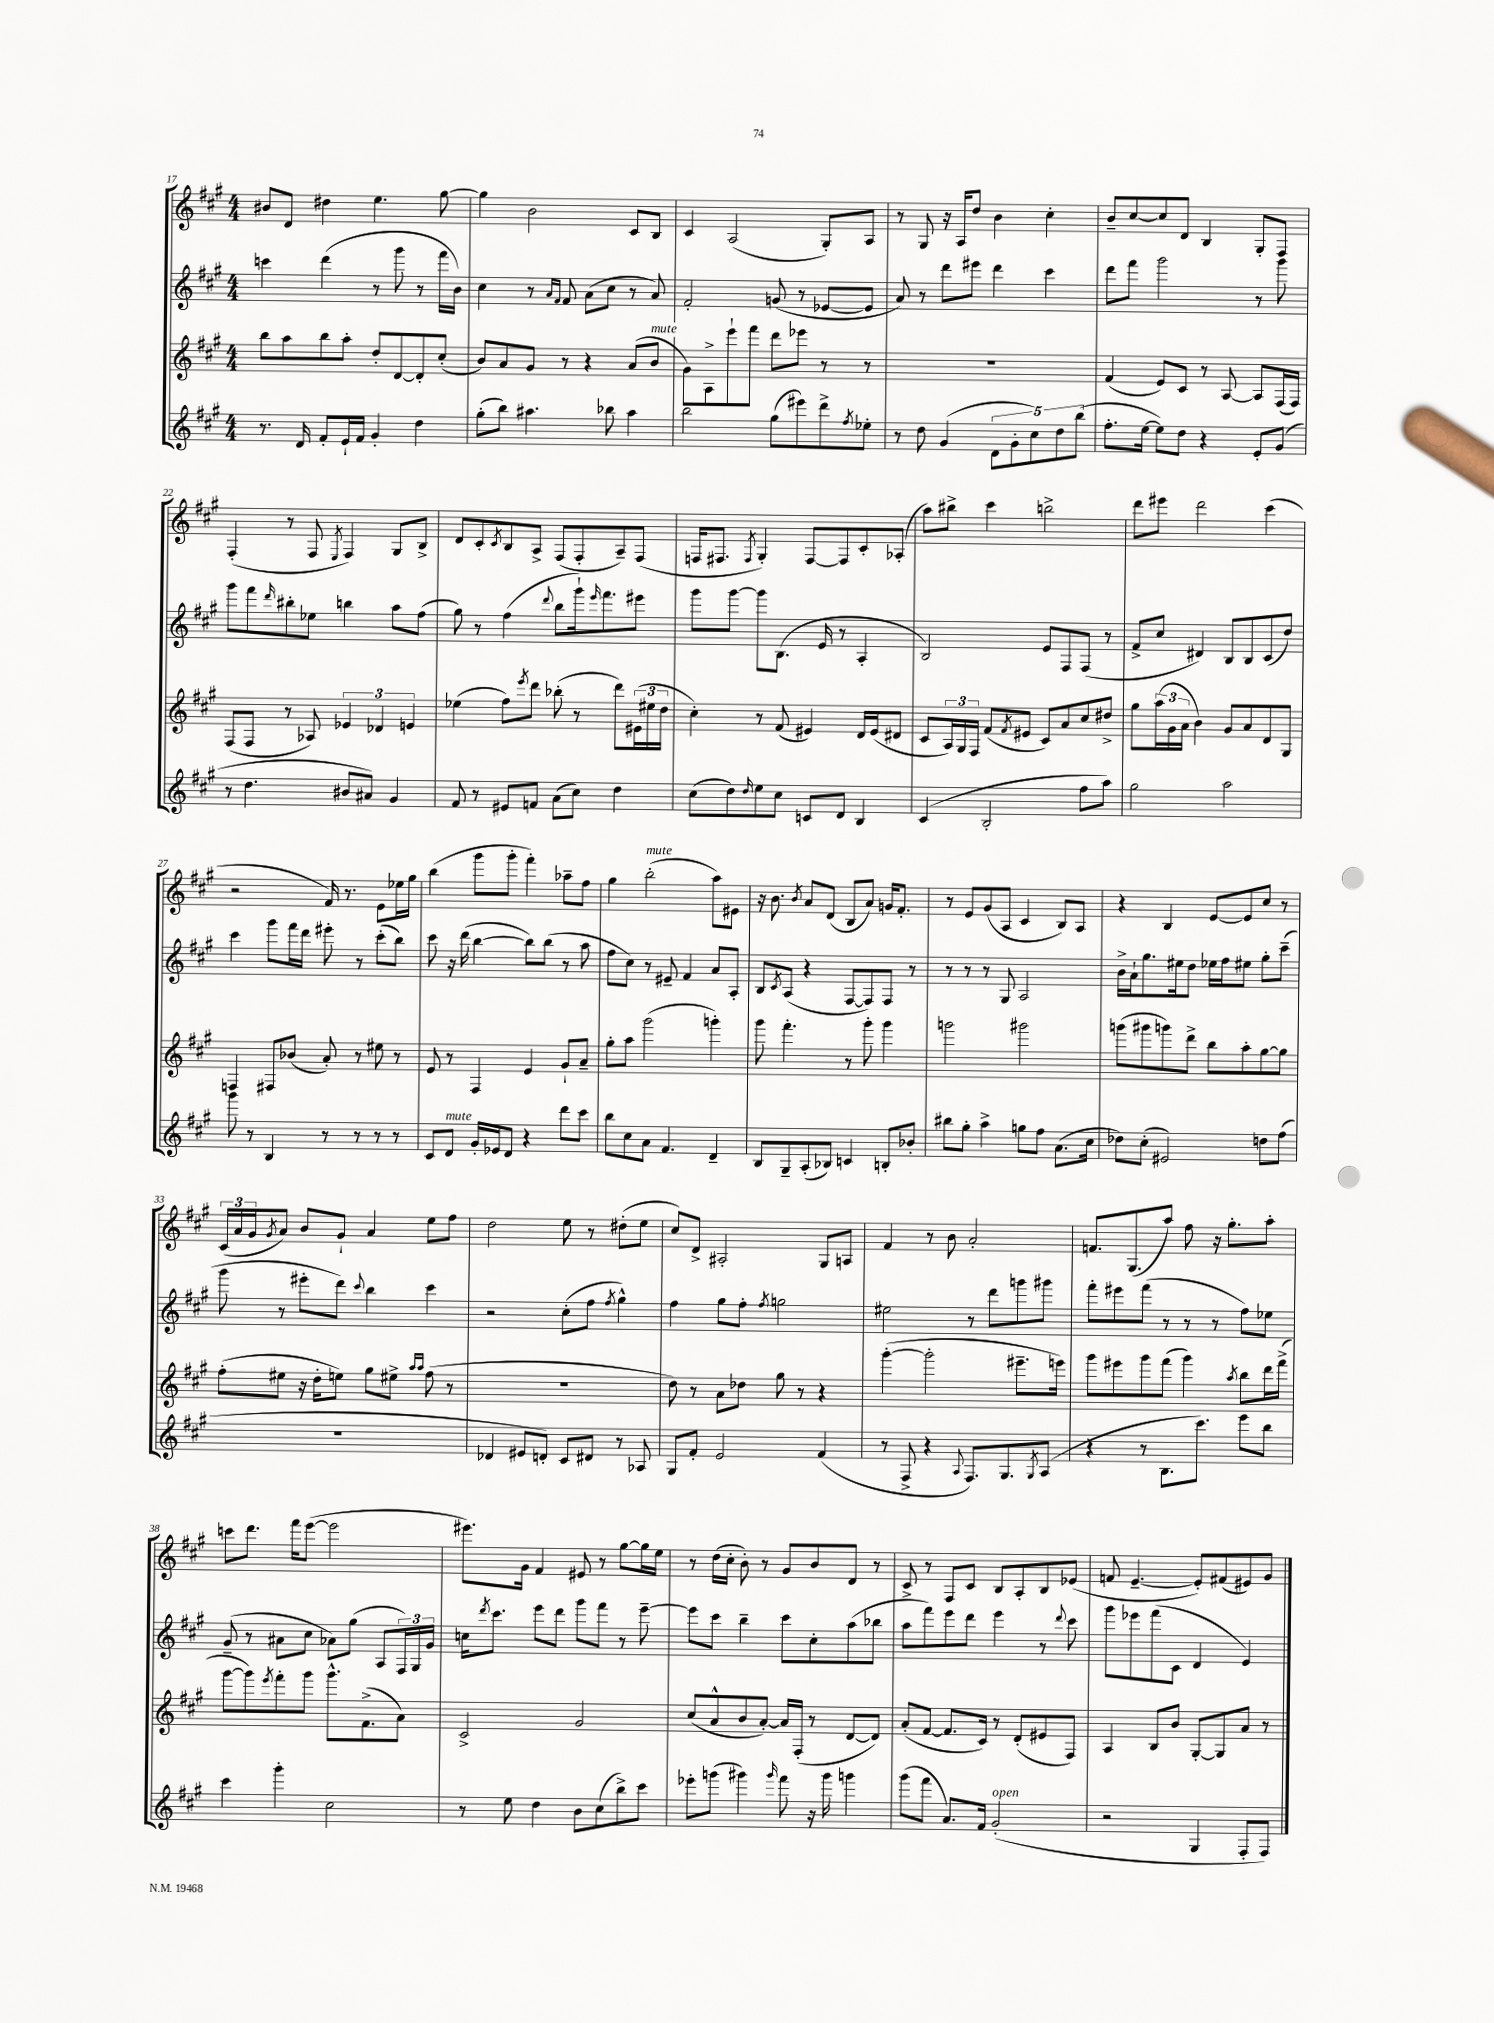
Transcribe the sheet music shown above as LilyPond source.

<<
\new StaffGroup <<
\new Staff = "s0" {
    \clef treble \key a \major \numericTimeSignature \time 4/4
    bis'8 d'8 dis''4 e''4. gis''8~ |
    gis''4 b'2 cis'8 b8 |
    cis'4 a2( gis8-.) a8 |
    r8 gis8 r16 a16 d''8 b'4 cis''4-. |
    b'8-- cis''8~ cis''8 d'8 b4 gis8-. fis8 |
    fis4-.( r8 fis8 \acciaccatura { e8 } fis4) gis8 b8-> |
    d'8 cis'8-. \acciaccatura { cis'8 } b8 a8-> fis8( fis8-. a8--) fis8( |
    f16 fis8. \acciaccatura { fis8 } gis4-.) fis8~ fis8 cis'8-. aes8-.( |
    a''8) bis''8-> cis'''4 b''2-> |
    d'''8 eis'''8 d'''2 cis'''4( |
    r2 fis'16) r8. e'8 ees''16 gis''16 |
    b''4( gis'''8 gis'''8-. fis'''4-.) aes''8-- fis''8 |
    gis''4 b''2-.^\markup { \italic "mute" }( a''8) eis'8 |
    r16 b'8. \acciaccatura { b'8 } a'8 d'8( b8 a'8) g'16 fis'8.-. |
    r8 e'8 gis'8( a8 cis'4 b8) a8 |
    r4 b4 e'8~ e'8 cis''8 r8 |
    \tuplet 3/2 { cis'16( a'16 gis'16 } \acciaccatura { gis'8 } a'8) b'8 gis'8-! a'4 e''8 fis''8 |
    d''2 e''8 r8 dis''8-.( e''8 |
    cis''8) d'8-> ais2-. gis8 a8 |
    fis'4 r8 b'8 a'2-. |
    f'8. gis8.( a''8) fis''8 r16 gis''8.-. a''8-. |
    c'''8 d'''8. fis'''16 e'''8~( e'''2 |
    eis'''8.) gis'16 fis'4 eis'8 r8 gis''8~ gis''16 e''16 |
    r8 d''16( cis''16-. b'8-.) r8 gis'8 b'8 d'8 r8 |
    cis'8-> r8 fis8 cis'8 b8 a8-. b8 ees'8( |
    f'8 e'4.~-- e'8-.) fis'8( eis'8) gis'8 \bar "|." |
}
\new Staff = "s1" {
    \clef treble \key a \major \numericTimeSignature \time 4/4
    c'''4 d'''4( r8 gis'''8 r8 fis'''16 b'16) |
    cis''4 r8 \grace { a'16 fis'16 } fis'8 a'8( cis''8 r8 a'8) |
    fis'2-. g'8( r8 ees'8~ ees'8 |
    a'8) r8 d'''8 eis'''8 d'''4 cis'''4 |
    d'''8 fis'''8 gis'''2 r8 gis'''8 |
    gis'''8 fis'''8 \grace { d'''16 } bis''8-. ees''8 b''4 a''8 fis''8( |
    gis''8) r8 fis''4( \appoggiatura { d'''8 } b''8 gis'''16-!) \grace { e'''16 } fis'''8. eis'''8 |
    gis'''8 gis'''8~ gis'''8 b8.( e'16 r8 a4-. |
    b2) e'8 fis8 fis8( r8 |
    fis'8-> cis''8 dis'4) b8 b8 cis'8( d''8) |
    cis'''4 gis'''8 fis'''16 d'''16 eis'''8-. r8 cis'''8-.( b''8) |
    cis'''8 r16 d'''16( b''4~ b''8) b''8( r8 a''8 |
    fis''8 cis''8) r8 eis'8-- fis'4 a'8 a8-. |
    b8 \acciaccatura { cis'8 } a8( r4 fis8~ fis8) fis8 r8 |
    r8 r8 r8 gis8 a2 |
    b'16-> a'16-! gis''8. eis''16 d''8 ees''16 fis''16 eis''8 gis''8-. cis'''8--( |
    gis'''8 r8 eis'''8-. d'''8) \appoggiatura { cis'''8 } b''4 cis'''4 |
    r2 cis''8-.( fis''8 \acciaccatura { fis''8 } gis''4-^) |
    fis''4 gis''8 fis''8-. \acciaccatura { fis''8 } g''2 |
    eis''2 r8 d'''8 g'''8 gis'''8 |
    fis'''8-. eis'''8 fis'''8( r8 r8 r8 fis''8) ees''8 |
    gis'8--( r8 ais'8 cis''8 aes'8) gis''8( a8 \tuplet 3/2 { fis16) gis16 gis'16 } |
    c''16 \acciaccatura { d'''8 } cis'''8. e'''8 d'''8 gis'''8 fis'''8 r8 e'''8~-- |
    e'''8 cis'''8 b''4-- cis'''8 cis''8-. a''8( bes''8 |
    a''8 fis'''8) e'''8 d'''8 e'''4 r8 \appoggiatura { d'''8 } cis'''8 |
    gis'''8 ees'''8 fis'''8( cis'8 d'4 e'4) \bar "|." |
}
\new Staff = "s2" {
    \clef treble \key a \major \numericTimeSignature \time 4/4
    b''8 a''8 b''8 a''8-. d''8-. d'8~ d'8-. cis''8-.( |
    b'8) a'8 gis'8 r8 r4 a'8( b'8^\markup { \italic "mute" } |
    gis'8) a8-> e'''8-! fis'''8 d'''8 ees'''8 r8 r8 |
    R1 |
    fis'4( e'8) cis'8 r8 a8~ a8 fis16( fis16) |
    fis8( fis8 r8 aes8) \tuplet 3/2 { ees'4 des'4 e'4 } |
    ees''4( fis''8) \acciaccatura { e'''8 } d'''8 bes''8-.( r8 d'''8) \tuplet 3/2 { eis'16( eis''16 d''16 } |
    cis''4-.) r8 fis'8( eis'4) d'16 eis'16( dis'8 |
    cis'8 \tuplet 3/2 { a16) gis16 fis16 } fis'8( \acciaccatura { fis'8 } eis'8 cis'8) a'8 cis''8 dis''8-> |
    gis''8 \tuplet 3/2 { a''16( gis'16 a'16 } b'4) gis'8 a'8 d'8 gis8 |
    f4 fis8 bes'8( a'8-.) r8 eis''8 r8 |
    e'8 r8 fis4 e'4 gis'8-! a'8-- |
    gis''8-. a''8 gis'''2( g'''4-.) |
    gis'''8 fis'''4.-. r8 gis'''8-. gis'''4 |
    g'''2 gis'''2 |
    g'''8( gis'''8 g'''8) d'''8-> b''8 a''8-. gis''8~ gis''8 |
    fis''8-.( eis''8 r16 d''16-. e''8) gis''8 eis''8-> \grace { a''16 a''16 } fis''8( r8 |
    R1 |
    d''8) r8 a'8 des''8 gis''8 r8 r4 |
    gis'''4~-.( gis'''2-. eis'''8.-- e'''16) |
    gis'''8 eis'''8 gis'''8 fis'''8( gis'''4) \acciaccatura { a''8 } b''8 d'''16 fis'''16->( |
    gis'''8~ gis'''8) \acciaccatura { e'''8 } fis'''8-. gis'''8 gis'''8.-^ fis'8.->( a'8) |
    cis'2-> gis'2 |
    cis''8( a'8-^ b'8 a'8~-.) a'16 fis16-.( r8 d'8~ d'8) |
    a'8-.( fis'8~ fis'8. cis'16) r8 d'8-.( eis'8 fis8) |
    a4 b8 b'8 gis8~-. gis8 a'8 r8 \bar "|." |
}
\new Staff = "s3" {
    \clef treble \key a \major \numericTimeSignature \time 4/4
    r8. d'16 fis'8-. e'16-! fis'16 gis'4-. d''4 |
    gis''8-.( b''8) ais''4. bes''8 ais''4 |
    b''2 gis''8( eis'''8) d'''8-> \acciaccatura { fis''8 } ees''8-. |
    r8 d''8 gis'4( \tuplet 5/4 { d'8 gis'8-. cis''8) d''8 b''8( } |
    fis''8.-. e''16~ e''8) d''8 r4 e'8-. gis'8( |
    r8 d''4. bis'8 ais'8) gis'4 |
    fis'8 r8 eis'8 f'8 a'8( cis''8) d''4 |
    cis''8( d''8) \grace { d''16 } e''8 cis''8 c'8 d'8 b4 |
    cis'4( b2-. fis''8 a''8) |
    gis''2 a''2 |
    gis'''8 r8 b4 r8 r8 r8 r8 |
    cis'8 d'8^\markup { \italic "mute" } gis'16-. ees'16 d'8 r4 d'''8 cis'''8 |
    b''8 cis''8 a'8 fis'4. d'4-- |
    b8 gis8-- a8-.( bes8) c'4 b8-. bes'8-. |
    bis''8 gis''8-. a''4-> g''8 fis''8 a'8.( cis''16 |
    des''8) cis''8-.( eis'2) d''8 fis''8( |
    R1 |
    des'4 eis'8 d'8-.) cis'8 dis'8 r8 aes8 |
    gis8 fis'8-. e'2 fis'4( |
    r8 fis8-> r4 \appoggiatura { a8 } fis8.) gis8. \acciaccatura { gis8 } a8( |
    r4 r8 b8. cis'''8.) e'''8 b''8 |
    cis'''4 gis'''4-. cis''2 |
    r8 e''8 d''4 b'8 cis''8( b''8->) cis'''8 |
    ees'''8-. g'''8( gis'''4) \grace { gis'''16 } fis'''8 r16 gis'''16 g'''4 |
    gis'''8( fis'''8 a'8.) fis'16 gis'2-.^\markup { \italic "open" }( |
    r2 gis4 fis8-. fis8) \bar "|." |
}
>>
>>
\layout { \context { \Score currentBarNumber = #17 } }
